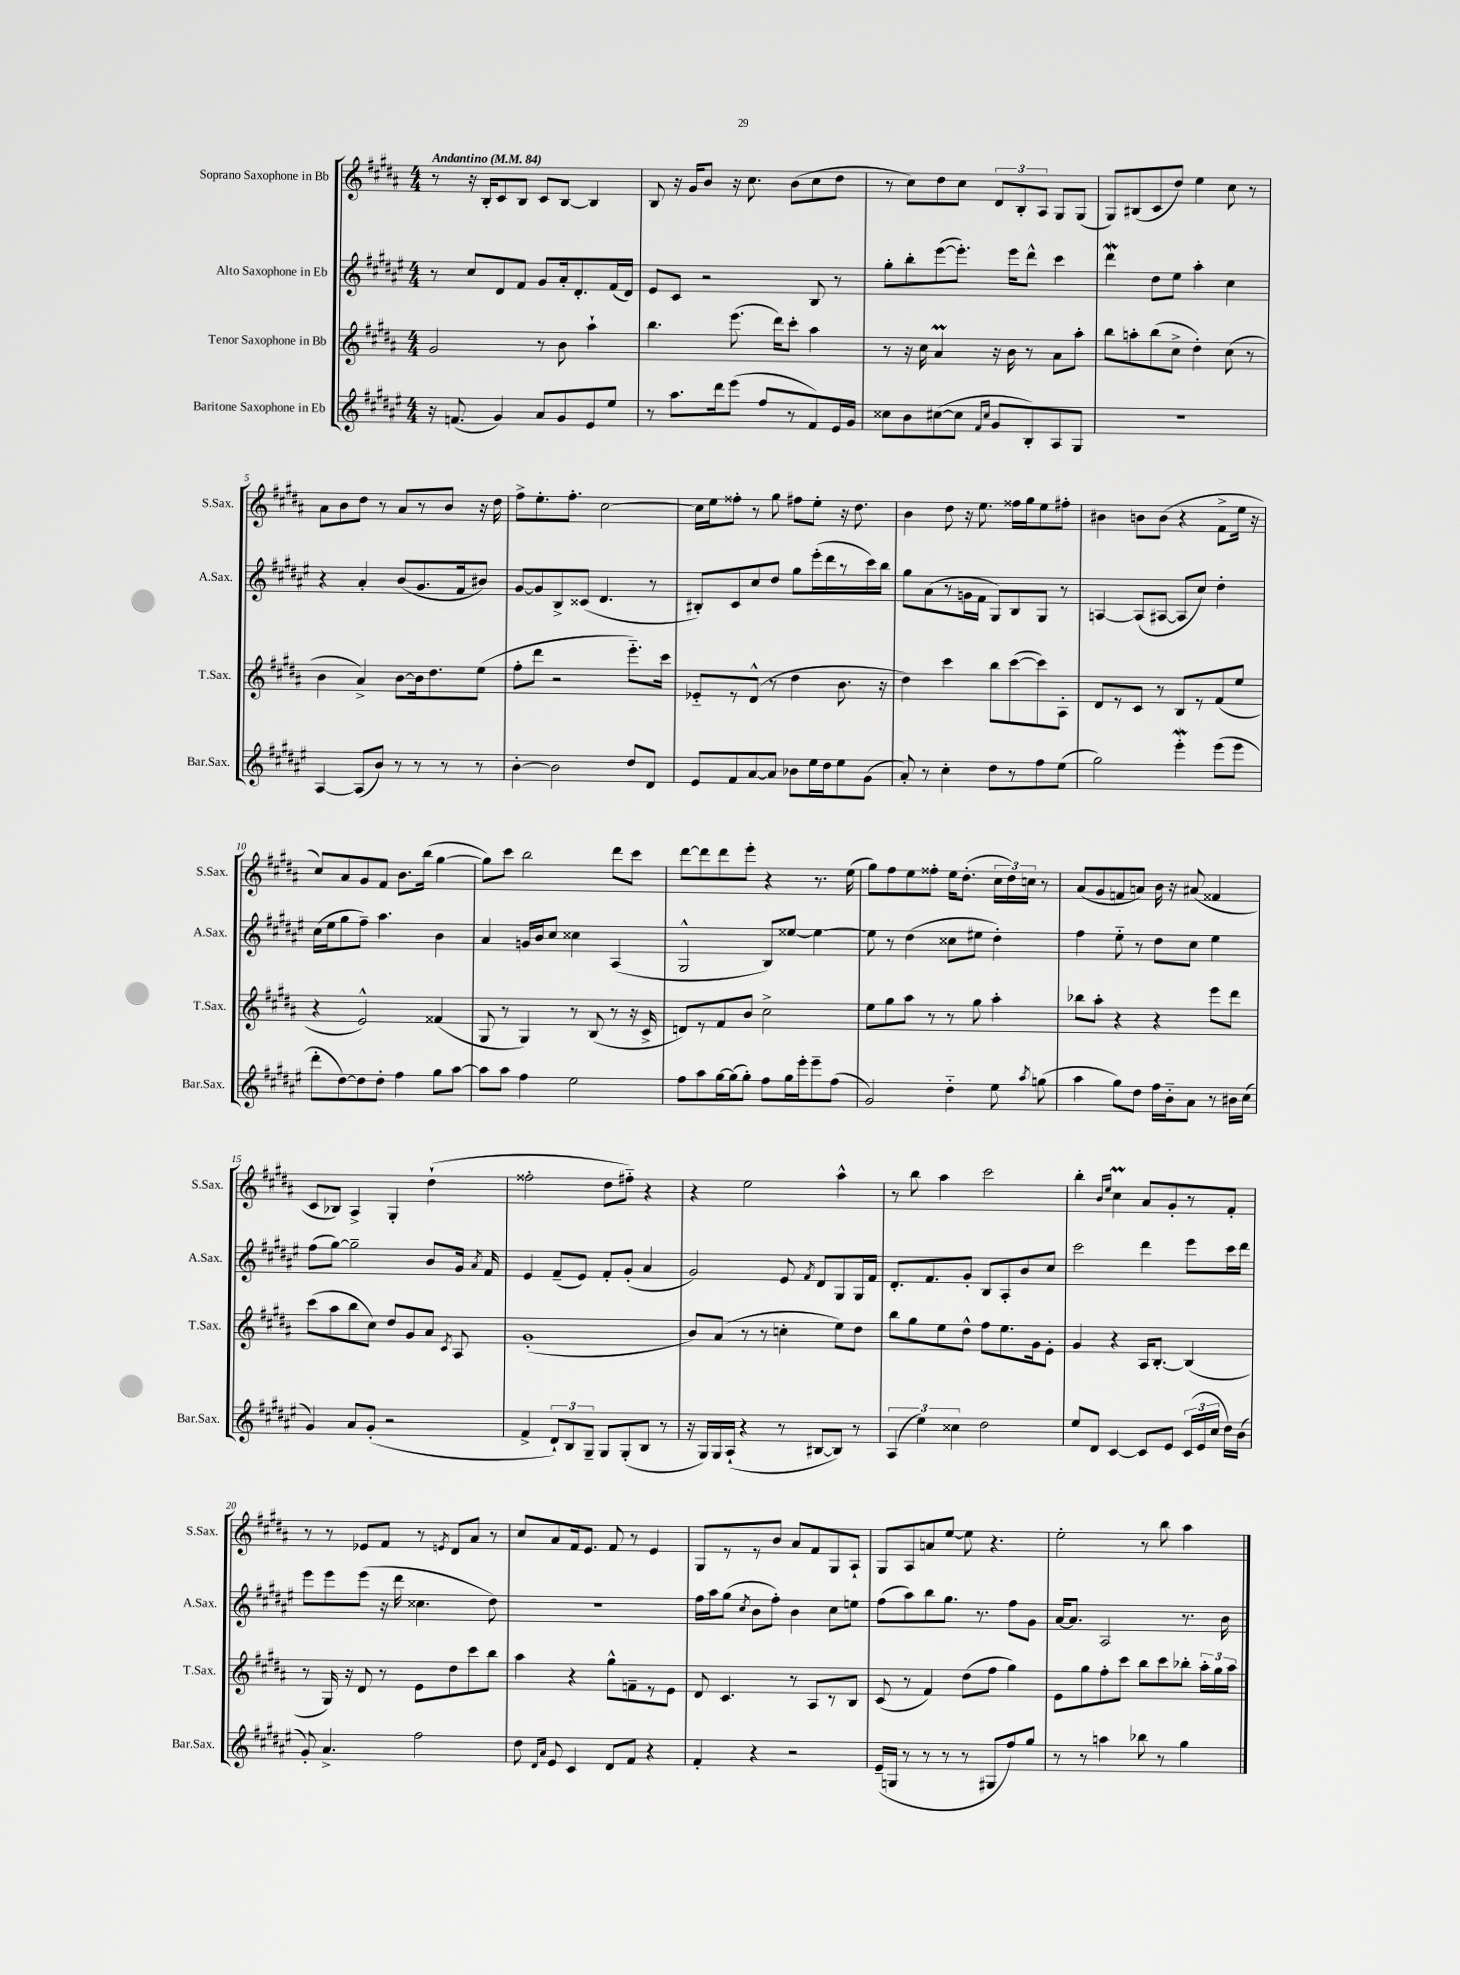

**kern	**kern	**kern	**kern
*staff4	*staff3	*staff2	*staff1
*clefG2	*clefG2	*clefG2	*clefG2
*k[f#c#g#d#a#e#]	*k[f#c#g#d#a#]	*k[f#c#g#d#a#e#]	*k[f#c#g#d#a#]
*M4/4	*M4/4	*M4/4	*M4/4
*MM84	*MM84	*MM84	*MM84
16r	2g#	8r	8r
(8.f	.	.	.
.	.	8cc#	16r
.	.	.	16B'
4g#)	.	8d#	8c#
.	.	8f#	8B
8a#	8r	8g#	8c#
8g#	8b	16a#'	[8B
.	.	8.d#'	.
8e#	4aa#`	.	4B]
8ee#	.	(16f#	.
.	.	16d#)	.
=	=	=	=
8r	4.bb	8e#	8B
8.aa#	.	8c#	16r
.	.	.	16g#
.	.	2r	8b
16ddd#	.	.	.
(8eee#	(8.eee	.	16r
.	.	.	8.cc#
8ff#	.	.	.
.	16ddd#)	.	.
8r	8ccc#'	.	(8b
8f#)	4aa#	8B	8cc#
16e#	.	8r	8dd#
16g#	.	.	.
=	=	=	=
8cc##	8r	8gg#'	8r
8b	16r	8bb'	8cc#)
.	16cc#	.	.
([8cc#	4a#	([8eee#	8dd#
8cc#]	.	8.eee#'])	8cc#
16qqf#	.	.	.
16qqcc#	.	.	.
8g#	16r	.	12d#
.	16b	16eee#	.
.	.	.	12B'
8B')	8r	8ddd#^^	.
.	.	.	12A#
8A#	8a#	4ccc#	8G#
8G#	8aa#'	.	(8G#
=	=	=	=
1r	8bb	4ddd#	8G#)
.	8aa'	.	(8B#
.	(8bb	8dd#	8c#
.	8cc#^	8ee#	8dd#)
.	4dd#')	4aa#'	4ee
.	(8cc#	4cc#	8cc#
.	8r	.	8r
=	=	=	=
[4A#	4b	4r	8a#
.	.	.	8b
(8A#]	4a#^)	4a#'	8dd#
8b)	.	.	8r
8r	[8b	(8b	8a#
8r	16b]	8.g#	8r
.	8.dd#	.	.
8r	.	.	8b
.	.	16f#	.
8r	(8ee	8b#)	16r
.	.	.	16dd#
=	=	=	=
[4b'	8ff#'	[8g#	8ff#^
.	8ddd#	8g#]	8.ee'
2b]	2r	8B^	.
.	.	.	8.ff#'
.	.	(8c##	.
.	.	4.d#	[2cc#
8dd#	8.eee'~)	.	.
8d#	.	8r	.
.	16ccc#	.	.
=	=	=	=
8e#	8e-'~	8B#')	16cc#]
.	.	.	16ee
8f#	8r	8c#	8ff##'
[8a#	(8d#^^	8cc#	8r
8a#]	8r	8dd#	8gg#
8b-	4dd#	8gg#	8ff#
16ee#	.	(16eee#'	8ee'
16dd#	.	16ddd#	.
8ee#	8.b	8r	16r
.	.	.	8.dd#
(8g#	.	16ccc#)	.
.	16r	16bb	.
=	=	=	=
8a#')	4dd#)	8gg#	4b
8r	.	(8a#	.
4cc#'	4ccc#	8r	8dd#
.	.	16g	16r
.	.	16f#	8.ee
8dd#	8bb	8G#)	.
8r	([8ccc#	8B	16ff##
.	.	.	16gg#
8ff#	8ccc#])	8G#	8ee
(8ee#	8A#'	8r	8ff#'
=	=	=	=
2gg#)	8d#	[4A	4b#
.	8r	.	.
.	8c#	(8A]	8b
.	8r	[8A#	(8b
4eee#'	8B	8A#]	4r
.	8r	8cc#)	.
(8eee#	(8f#	4dd#'	8f#^
8eee#	8ee	.	16ee
.	.	.	16r
=	=	=	=
8ddd#'	4r	(16cc#	8cc#)
.	.	16ee#	.
[8dd#)	.	8gg#	8a#
8dd#]	2e^^)	8ff#~)	8g#
8dd#'	.	4.aa#	8f#
4ff#	.	.	8.b
.	.	.	(16bb
8gg#	(4f##	4b	[4gg#
[8aa#	.	.	.
=	=	=	=
8aa#]	8G#	4a#	8gg#])
8aa#	8r	.	8ccc#
4ff#	4G#)	16g	2bb
.	.	16b	.
.	.	8cc#	.
2ee#	8r	4cc##	.
.	(8B	.	.
.	8r	(4A#	8ddd#
.	16r	.	8ccc#
.	16c#^	.	.
=	=	=	=
8ff#	8d)	2G#^^	[8ddd#
8aa#	8r	.	8ddd#]
[16gg#	8f#	.	8ddd#
(16gg#]	.	.	.
8gg#')	8b	.	8eee'
8ff#	2cc#^	8B)	4r
16gg#	.	[8ee##	.
16eee#'	.	.	.
8eee#~	.	4ee##_	8.r
(8ff#	.	.	.
.	.	.	(16ee
=	=	=	=
2g#)	8ee	8ee##]	8gg#)
.	8gg#	8r	8ff#
.	8aa#	(4dd#	8ee
.	8r	.	8ff##'
4dd#'~	8r	8cc##	16ee
.	.	.	(8.dd#'
.	8gg#	8ee#	.
8ee#	4aa#'	4dd#')	24cc#
.	.	.	24dd#)
.	.	.	24cc
8qaa#	.	.	.
(8gg	.	.	8r
=	=	=	=
4aa#	8bb-	4ff#	(8a#
.	8aa#'	.	8g#
8gg#)	4r	8ee#'~	8f
8dd#	.	8r	8a)
16ff#	4r	8dd#	16b
16b'~	.	.	16r
8a#	.	8cc#	(8a#
8r	8eee	4ee#	4f##
16b#	8ddd#	.	.
(16cc#	.	.	.
=	=	=	=
4g#)	(8ccc#	(8ff#	8c#
.	8aa#	[8gg#)	8B-)
8a#	8bb	2gg#~]	4A#^
(8g#'	8cc#)	.	.
2r	8dd#	.	4G#'
.	8g#	.	.
.	8a#	8b	(4dd#`
.	8qc#	.	.
.	8A#	16g#	.
.	.	8qa#	.
.	.	16f#	.
=	=	=	=
4f#^	(1g#'	4e#	2ff##'
12d#`)	.	(8f#~	.
12B	.	.	.
.	.	8e#)	.
12G#~	.	.	.
8G#	.	8f#'	8dd#
(8G#'	.	(8g#'	8ff#'~)
8B	.	4a#	4r
8r	.	.	.
=	=	=	=
16r	8b)	2g#)	4r
16G#)	.	.	.
16G#	(8a#	.	.
(16A#`	.	.	.
4r	8r	.	2ee
.	8r	.	.
8r	4cc'	8e#	.
.	.	8qf#	.
[8B#	.	8d#	.
8B#])	8ee)	8G#	4aa#^^
8r	8dd#	16G#	.
.	.	16f#	.
=	=	=	=
(6A#	8bb	8.d#'	8r
.	8gg#	.	8bb
6ee#)	.	.	.
.	.	8.f#	.
.	8ee	.	4aa#
6cc##	.	.	.
.	8dd#^^	8g#'	.
2dd#	8ff#	8B	2ccc#
.	8.ee	8A#'	.
.	.	8b	.
.	16g#	.	.
.	8e'	8cc#	.
=	=	=	=
8ee#	4g#	2ccc#	4bb'
8d#	.	.	.
.	.	.	16qqb
.	.	.	16qqee
[4c#	4r	.	4cc#
8c#]	16A#	4ddd#	8a#
.	[8.B'	.	.
8e#	.	.	8g#'
(24c#	(4B]	8eee#	8r
24e#	.	.	.
24cc#	.	.	.
16dd#)	.	16ccc#	8f#'
(16b	.	16ddd#	.
=	=	=	=
8g#')	8r	8eee#	8r
4.a#^	16G#)	8eee#	8r
.	16r	.	.
.	8d#	(8eee#	8e-
.	8r	16r	8f#
.	.	16ddd#	.
2ff#	8e	4.cc##	8r
.	.	.	8qe
.	8dd#	.	8d#
.	8ccc#	.	8a#
.	8bb	8dd#)	8r
=	=	=	=
8dd#	4aa#	1r	8cc#
16qqd#	.	.	.
16qqa#	.	.	.
8e#	.	.	8a#
4c#	4r	.	16f#
.	.	.	8.e
8d#	8gg#^^	.	8f#
8f#	8f~	.	8r
4r	8r	.	4e
.	8e	.	.
=	=	=	=
4f#'	8d#	16ff#	8G#
.	.	16aa#	.
.	4.c#	(8gg#	8r
.	.	8qcc#	.
4r	.	8b	8r
.	.	8ff#')	8b
2r	8r	4b	8a#
.	8A#	.	8f#
.	8r	8cc#	8G#
.	8B	8ee	8A#`
=	=	=	=
(16e#~	(8c#	(8ff#	8G#
16G	.	.	.
8r	8r	8aa#)	8A#
8r	4f#)	8bb	8a
8r	.	8.gg#	[8ee
8r	(8dd#	.	8ee]
.	.	8.r	.
8G#	8ff#	.	4.r
8ff#)	4gg#)	8ff#	.
8gg#	.	8g#	.
=	=	=	=
8r	8e	[16a#	2ee'
.	.	8.a#]	.
8r	8gg#	.	.
4aa	8ff#'	2A#	.
.	8ccc#	.	.
8bb-	8bb	.	8r
8r	8ccc#	.	8bb
4gg#	8bb-'	8.r	4aa#
.	24aa#'	.	.
.	24gg#	.	.
.	.	16b	.
.	24aa#	.	.
==	==	==	==
*-	*-	*-	*-
